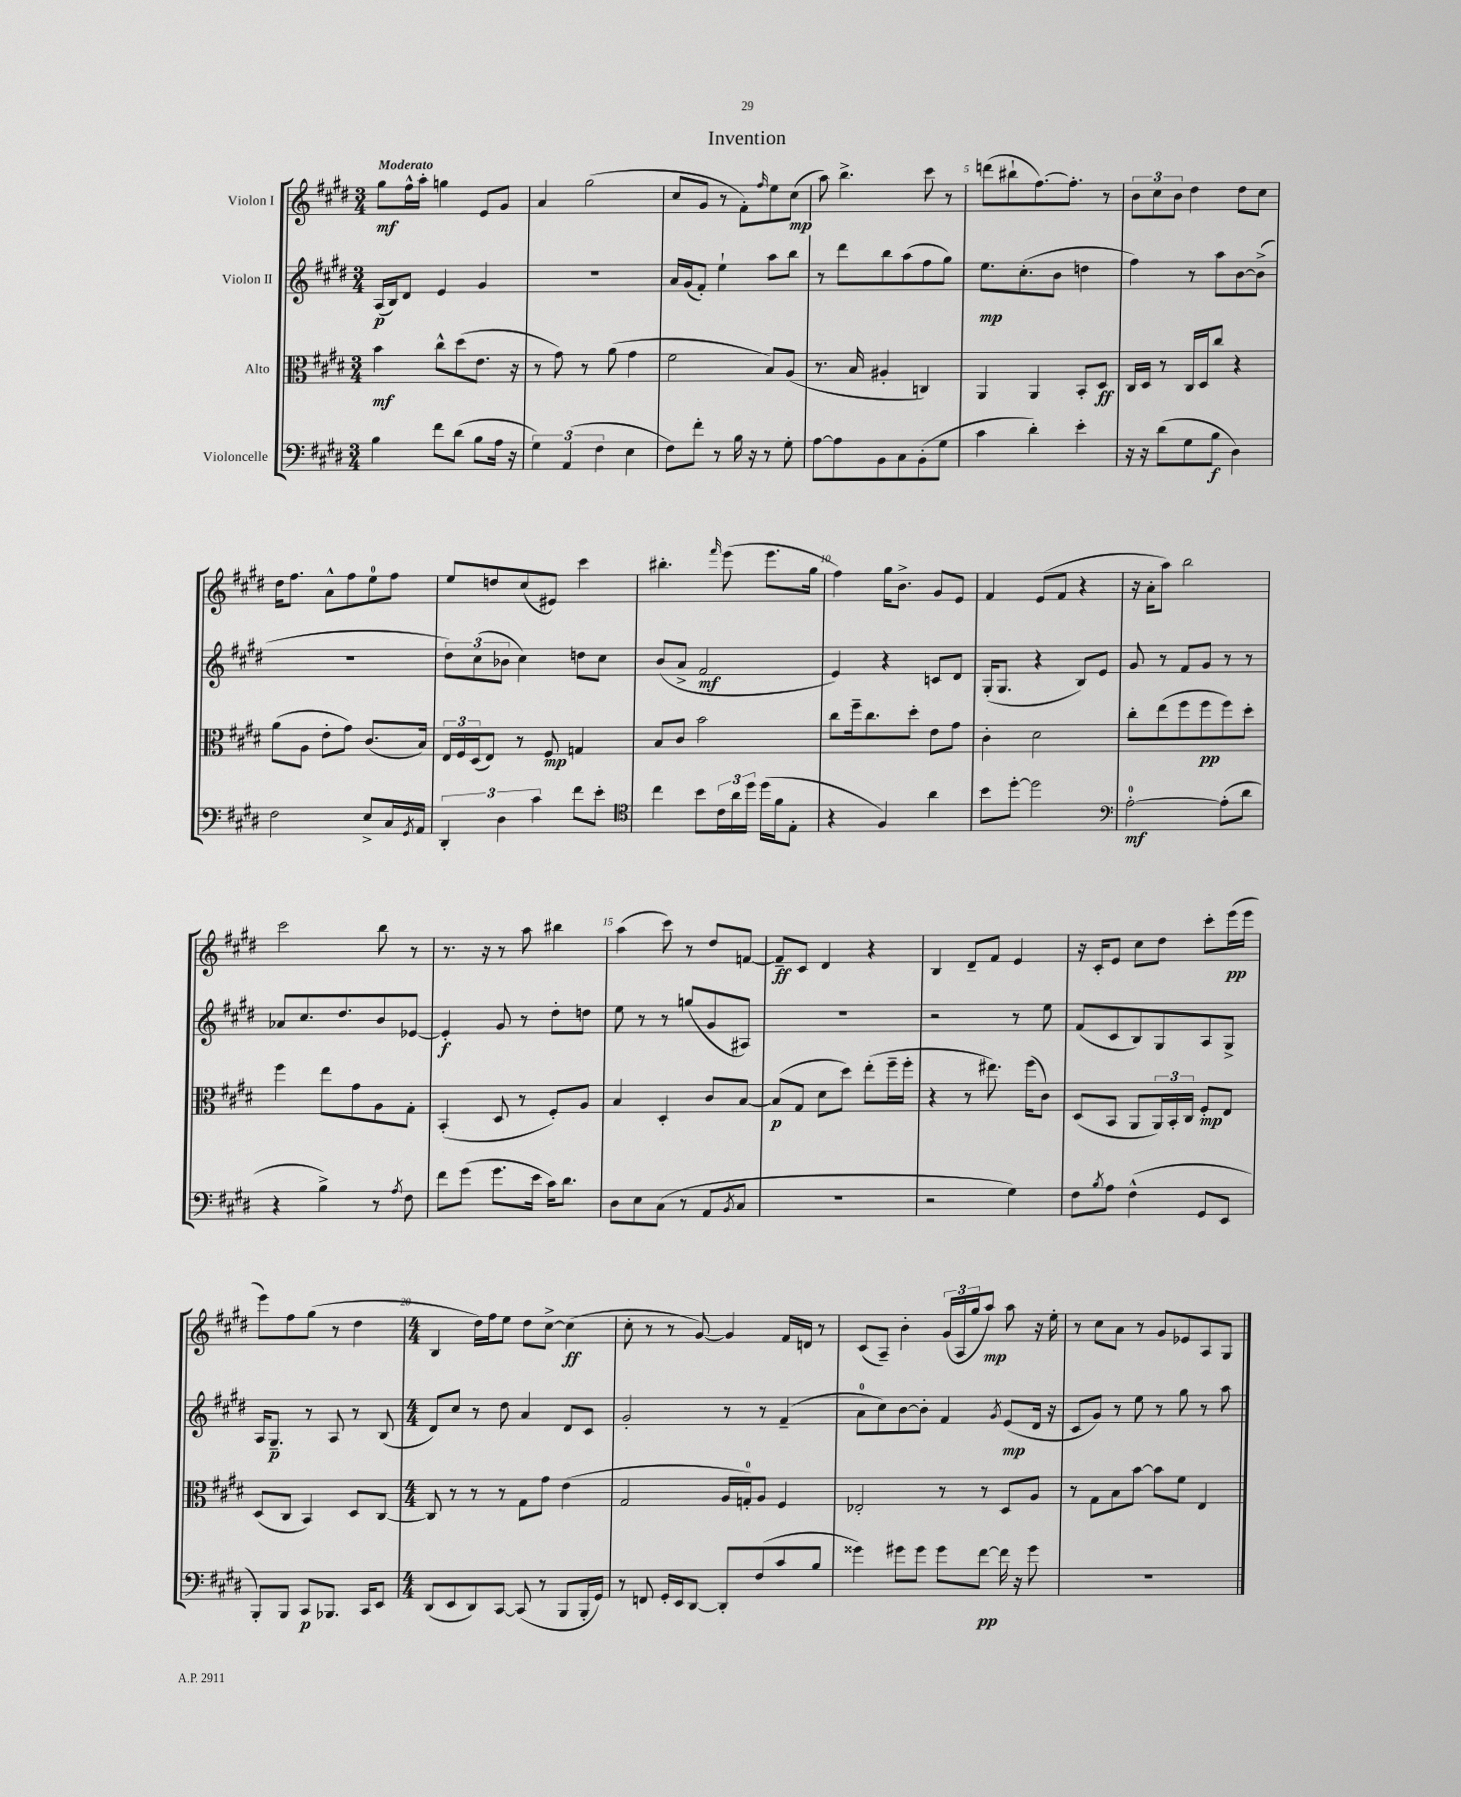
\header { title = "Invention" }
<<
\new StaffGroup <<
\new Staff = "s0" \with { instrumentName = "Violon I" } {
    \clef treble \key e \major \numericTimeSignature \time 3/4 \tempo "Moderato"
    gis''8\mf fis''16-^ a''16-. g''4 e'8 gis'8 |
    a'4 gis''2( |
    cis''8 gis'8 r8 fis'8-.) \grace { fis''16 } e''8 cis''8\mp( |
    a''8) b''4.-> cis'''8 r8 |
    d'''8( bis''8-! fis''8.~) fis''8.-. r8 |
    \tuplet 3/2 { b'8 cis''8 b'8 } dis''4 dis''8 cis''8 |
    dis''16 fis''8. a'8-^ fis''8 e''8-0 fis''8 |
    e''8 d''8 cis''8( eis'8) cis'''4 |
    bis''4.-. \grace { fis'''16 } e'''8( e'''8. gis''16 |
    fis''4) gis''16 b'8.-> gis'8 e'8 |
    fis'4 e'8( fis'8 r4 |
    r16 a'16-. a''8) b''2 |
    cis'''2 b''8 r8 |
    r8. r16 r8 a''8 bis''4 |
    a''4( cis'''8) r8 dis''8 f'8~ |
    f'8--\ff cis'8 dis'4 r4 |
    b4 dis'8-- fis'8 e'4 |
    r16 cis'16-. e'8 cis''8 dis''8 cis'''8-. e'''16\pp( e'''16 |
    e'''8) fis''8 gis''8( r8 dis''4 |
    \numericTimeSignature \time 4/4 b4 dis''16) fis''16 e''8 dis''8 cis''8~-> cis''4\ff( |
    cis''8-. r8 r8 gis'8~) gis'4 fis'16 d'16 r8 |
    cis'8( a8--) b'4-. \tuplet 3/2 { gis'16( a16 gis''16 } a''8\mp) a''8 r16 e''16-. |
    r8 cis''8 a'8 r8 gis'8 ees'8 a8 gis8 \bar "|." |
}
\new Staff = "s1" \with { instrumentName = "Violon II" } {
    \clef treble \key e \major \numericTimeSignature \time 3/4
    a16\p( b16) dis'8 e'4 gis'4 |
    R2. |
    a'16 gis'16( fis'8-.) e''4-! a''8 b''8 |
    r8 dis'''8 b''8 a''8( fis''8 gis''8) |
    e''8.\mp cis''8.-.( b'8 d''4 |
    fis''4) r8 a''8 b'8~ b'8->( |
    R2. |
    \tuplet 3/2 { dis''8) cis''8( bes'8 } cis''4) d''8 cis''8 |
    b'8( a'8-> fis'2\mf |
    e'4) r4 c'8 dis'8 |
    gis16-.( gis8. r4 b8) e'8 |
    gis'8 r8 fis'8 gis'8 r8 r8 |
    aes'8 cis''8. dis''8. b'8 ees'8~ |
    ees'4-.\f gis'8 r8 dis''8-. d''8 |
    e''8 r8 r8 g''8( gis'8 ais8) |
    R2. |
    r2 r8 e''8 |
    fis'8( cis'8 b8) gis8 a8 gis8-> |
    a16 gis8.--\p r8 a8 r8 b8( |
    \numericTimeSignature \time 4/4 dis'8) cis''8 r8 dis''8 a'4 dis'8 cis'8 |
    gis'2-. r8 r8 fis'4--( |
    a'8-0 cis''8) b'8~ b'8-. fis'4 \acciaccatura { gis'8 } e'8\mp( dis'16 r16 |
    cis'8 gis'8) r8 e''8 r8 gis''8 r8 a''8 \bar "|." |
}
\new Staff = "s2" \with { instrumentName = "Alto" } {
    \clef alto \key e \major \numericTimeSignature \time 3/4
    b'4\mf cis''8-^ dis''8( e'8. r16 |
    r8 gis'8) r8 a'8( gis'4 |
    fis'2 b8) a8( |
    r8. b16 ais4-. c4) |
    a,4 a,4 b,8-. dis8\ff |
    cis16 dis16 r8 cis16 dis16 cis''8 r4 |
    a'8( a8 e'8-. gis'8) cis'8.( b16) |
    \tuplet 3/2 { e16 fis16 dis16( } e8) r8 fis8\mp g4 |
    b8 cis'8 b'2 |
    cis''8 fis''16-- cis''8. dis''8-. e'8 gis'8 |
    cis'4-. dis'2 |
    cis''8-. e''8( fis''8 fis''8\pp fis''8) dis''8-. |
    fis''4 e''8 gis'8 a8 gis8-. |
    b,4-.( dis8 r8 fis8-.) a8 |
    b4 dis4-. cis'8 b8~ |
    b8\p( gis8 dis'8 dis''8) e''8-.( fis''16-- fis''16-. |
    r4 r8 eis''8.) fis''16( cis'8) |
    dis8( b,8 a,8 \tuplet 3/2 { a,16) b,16-. cis16 } fis8-.\mp e8 |
    dis8( cis8 b,4) dis8 cis8~ |
    \numericTimeSignature \time 4/4 cis8 r8 r8 r8 gis8 gis'8 e'4( |
    gis2 a16 g16-0-.) a8 fis4 |
    ees2-. r8 r8 dis8 a8 |
    r8 gis8 b8 b'8~ b'8 fis'8 e4 \bar "|." |
}
\new Staff = "s3" \with { instrumentName = "Violoncelle" } {
    \clef bass \key e \major \numericTimeSignature \time 3/4
    b4 fis'8 dis'8( b8 a16 r16 |
    \tuplet 3/2 { gis4) a,4( fis4 } e4 |
    fis8) fis'8-. r8 b16 r16 r8 gis8-. |
    a8~ a8 b,8 cis8 b,8-.( gis8 |
    cis'4 dis'4-.) e'4-. |
    r16 r16 dis'8( gis8 b8\f dis4) |
    fis2 e8-> cis16 \acciaccatura { gis,8 } a,16 |
    \tuplet 3/2 { dis,4-. dis4 cis'4 } fis'8 e'8-. |
    \clef tenor cis''4 b'8 \tuplet 3/2 { cis'16 a'16 dis''16 } dis''16( fis'16 e8-. |
    r4 fis4) a'4 |
    b'8 dis''8~-. dis''2 |
    \clef bass a2-0~-.\mf a8-.( dis'8 |
    r4 b4->) r8 \acciaccatura { a8 } fis8 |
    fis'8 gis'8( gis'8. e'16 cis'16) dis'8. |
    dis8 e8 cis8( r8 a,8 \acciaccatura { b,8 } cis8 |
    R2. |
    r2 gis4) |
    fis8 \acciaccatura { b8 } a8 fis4-^( gis,8 e,8 |
    b,,8-.) b,,8 cis,8\p bes,,8. cis,16 e,8 |
    \numericTimeSignature \time 4/4 dis,8( e,8 dis,8) cis,8~ cis,8( r8 b,,8 b,,16-. gis,16) |
    r8 f,8 gis,16-. e,16 dis,8~ dis,8-. fis8( cis'8 b8 |
    gisis'4) gis'8 gis'8 gis'8 fis'8~\pp fis'16 r16 gis'8 |
    R1 \bar "|." |
}
>>
>>
\layout { \context { \Score \override BarNumber.break-visibility = ##(#f #t #t) barNumberVisibility = #(every-nth-bar-number-visible 5) } }
